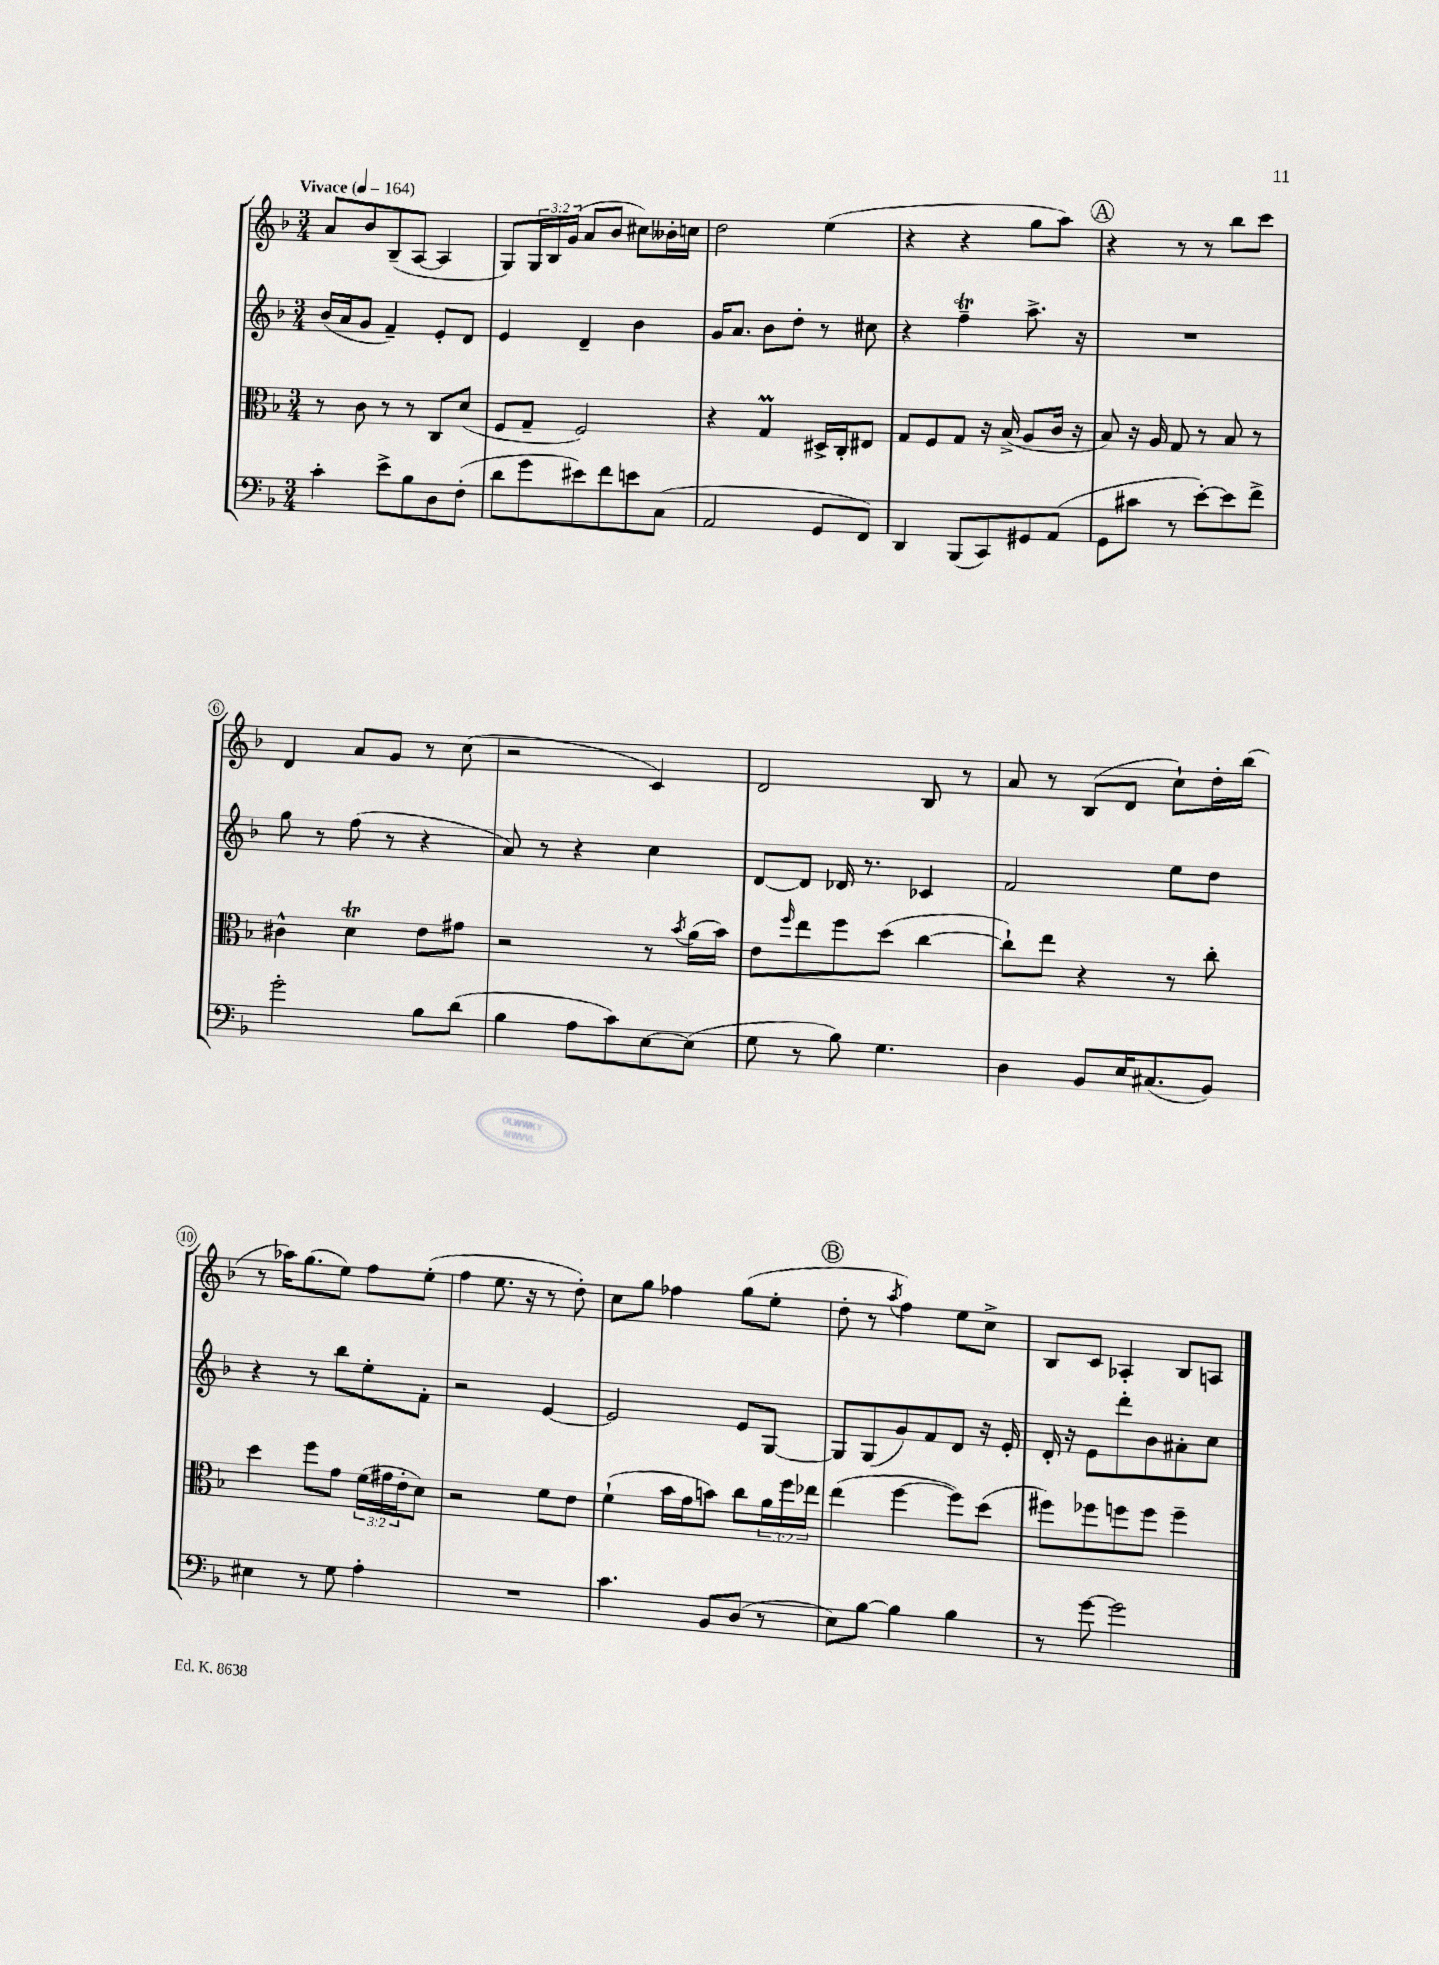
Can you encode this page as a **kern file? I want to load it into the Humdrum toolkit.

**kern	**kern	**kern	**kern
*staff4	*staff3	*staff2	*staff1
*clefF4	*clefC3	*clefG2	*clefG2
*k[b-]	*k[b-]	*k[b-]	*k[b-]
*M3/4	*M3/4	*M3/4	*M3/4
*MM164	*MM164	*MM164	*MM164
4c'	8r	(16b-	8a
.	.	16a	.
.	8c	8g	8b-
8e^	8r	4f~)	(8B-~
8B-	8r	.	[8A
8D	8C	8e'	4A]
(8F'	(8d	8d	.
=	=	=	=
8d	8F	4e	8G)
8g	8G~	.	24G
.	.	.	24B-
.	.	.	(24g
8e#)	2F)	4d~	8a
8f	.	.	8b-
8e	.	4b-	8cc#)
(8C	.	.	16b--'
.	.	.	16cc
=	=	=	=
2AA	4r	16g	2dd
.	.	8.a	.
.	4G	8b-	.
.	.	8dd'	.
8GG	16D#^	8r	(4ee
.	16C'	.	.
8FF)	8E#	8cc#	.
=	=	=	=
4DD	8G	4r	4r
.	8F	.	.
(8BBB-	8G	4ff~	4r
8CC)	16r	.	.
.	(16B-^	.	.
8GG#	8A	8.aa^	8gg
(8AA	16c	.	8aa)
.	16r	16r	.
=	=	=	=
8GG	8B-)	2.r	4r
8c#	16r	.	.
.	16A	.	.
8r	8G	.	8r
[8e')	8r	.	8r
8e]	8B-	.	8bb-
8f^	8r	.	8ccc
=	=	=	=
2g'	4c#^^	8gg	4d
.	.	8r	.
.	4d	(8ff	8a
.	.	8r	8g
8B-	8e	4r	8r
(8d	8g#	.	(8cc
=	=	=	=
4B-	2r	8a)	2r
.	.	8r	.
8A	.	4r	.
8c)	.	.	.
[8E	8r	4cc	4c)
.	8qb-	.	.
(8E]	(16a	.	.
.	16b-)	.	.
=	=	=	=
8G	8e	[8d	2d
.	16qqff	.	.
8r	8ee	8d]	.
8B-)	8ff	16d-	.
.	.	8.r	.
4.G	(8dd	.	.
.	[4cc	4c-	8B-
.	.	.	8r
=	=	=	=
4D	8cc`])	2f	8a
.	8ee	.	8r
8BB-	4r	.	(8B-
16E	.	.	8d
(8.C#	.	.	.
.	8r	8ee	8cc`)
8BB-)	8cc'	8dd	16dd'
.	.	.	(16bb-
=	=	=	=
4E#	4dd	4r	8r
.	.	.	16aa-)
.	.	.	(8.gg
8r	8ff	8r	.
8G	8g	8bb-	8ee)
4A'	(24f	8ee'	8ff
.	24g#	.	.
.	24e'	.	.
.	8d)	8f'	(8ee'
=	=	=	=
2.r	2r	2r	4ff
.	.	.	8.ee
.	.	.	16r
.	8f	[4e	8r
.	8e	.	8dd')
=	=	=	=
4.c	(4f`	2e]	8cc
.	.	.	8gg
.	16b-	.	4ff-
.	16g	.	.
8BB-	8b)	.	.
(8D	8cc	8e	(8gg
8r	24a	[8G	8ee'
.	24ff	.	.
.	24ee-	.	.
=	=	=	=
8E)	(4ee	8G]	8dd'
[8B-	.	(8G	8r
.	.	.	8qaa
4B-]	[4ff	8g)	4ff)
.	.	8f	.
4B-	8ff])	8d	8ee
.	(8dd	16r	8cc^
.	.	16e'	.
=	=	=	=
8r	8ff#)	16d'	8B-
.	.	16r	.
[8g	8ff-	8e	8c
2g]	8ff	8ddd'	4A-'
.	8ff	8b-	.
.	4ff~	8a#'	8B-
.	.	8cc	8A
==	==	==	==
*-	*-	*-	*-
